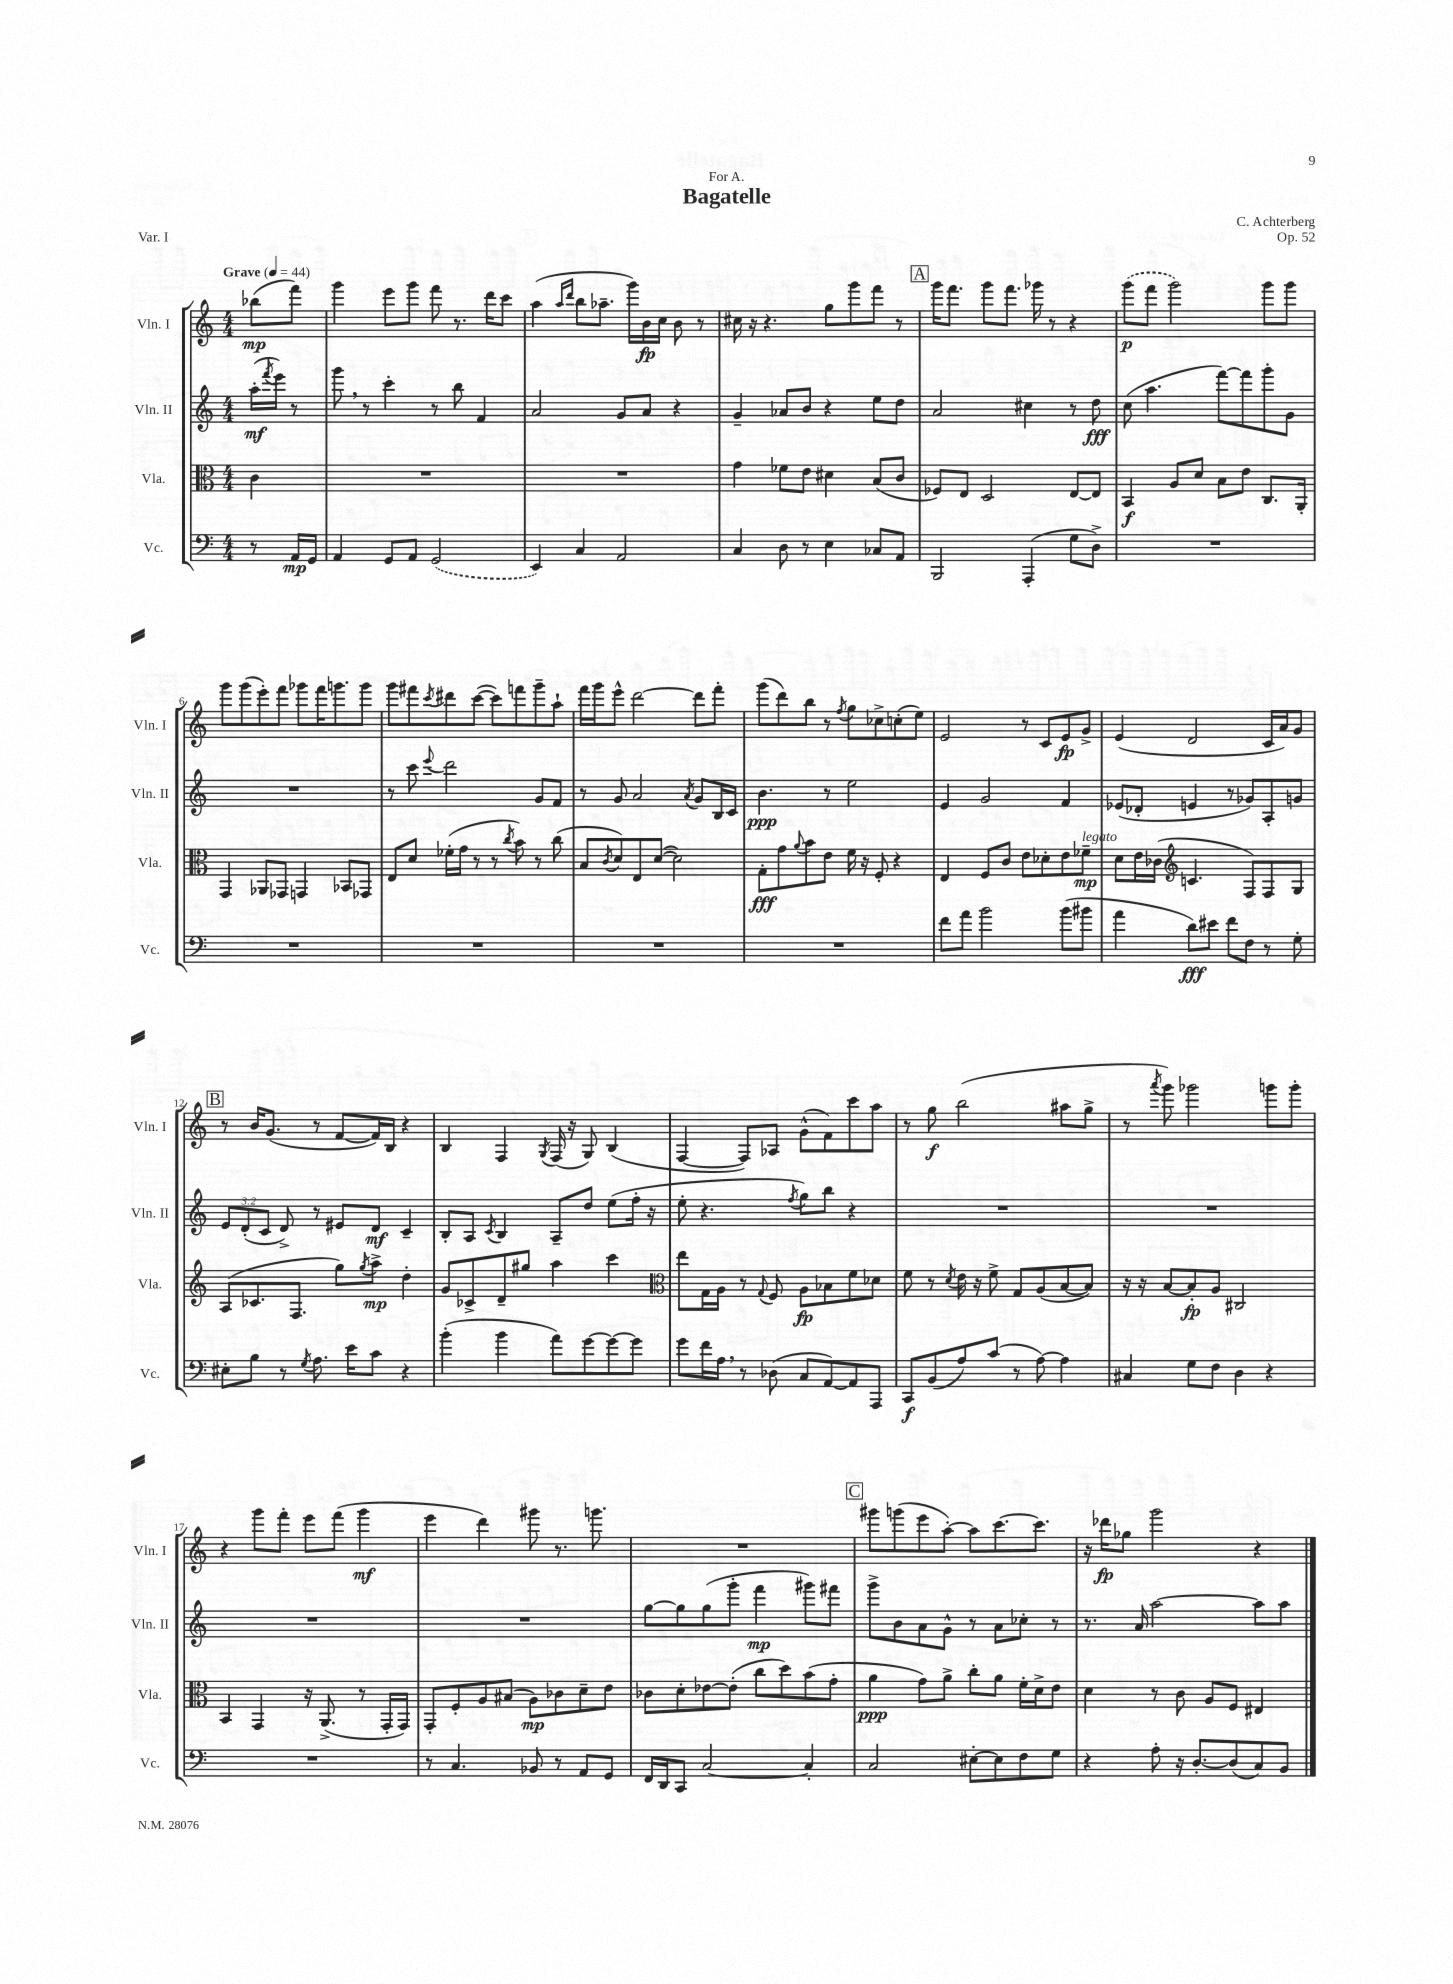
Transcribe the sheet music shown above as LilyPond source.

\header { title = "Bagatelle" composer = "C. Achterberg" dedication = "For A." opus = "Op. 52" piece = "Var. I" }
<<
\new StaffGroup <<
\new Staff = "s0" \with { instrumentName = "Vln. I" shortInstrumentName = "Vln. I" } {
    \clef treble \key c \major \numericTimeSignature \time 4/4 \partial 4 \tempo "Grave" 4 = 44
    bes''8\mp( f'''8) |
    g'''4 e'''8 g'''8 f'''8 r8. d'''16 c'''8 |
    a''4( \grace { a''16 d'''16 } b''8 aes''8.-- g'''16) b'16\fp c''16 b'8 r8 |
    cis''16 r16 r4. g''8 g'''8 f'''8 r8 |
    \mark \markup { \box "A" } g'''16 f'''8. g'''8 f'''8. ges'''16 r8 r4 |
    \once \slurDashed g'''8\p( f'''8 g'''2) g'''8 g'''8 |
    g'''8 g'''8( e'''8-.) f'''8 ges'''8 f'''16 g'''8. g'''8 |
    g'''8 fis'''8 \acciaccatura { c'''8 } dis'''8 c'''8~( c'''8) f'''8 g'''8-- a''8-! |
    f'''16 g'''16 e'''8-^ d'''2~ d'''8 f'''8-. |
    g'''8( d'''8) b''8 r8 \acciaccatura { f''8 } g''8 ces''8-> c''8-.( e''8) |
    e'2 r8 c'8 e'8\fp g'8-> |
    e'4( d'2 c'16 a'16) g'8 |
    \mark \markup { \box "B" } r8 b'16 g'8.( r8 f'8~ f'16) b16 r4 |
    b4 f4 \acciaccatura { g8 } f16( r16 g8) b4( |
    f4~ f8) aes8 g'8-^( f'8) c'''8 a''8 |
    r8 g''8\f b''2( ais''8 g''8-> |
    r8 \acciaccatura { a'''8 } g'''8) ges'''2 g'''8 g'''8-. |
    r4 g'''8 f'''8-. e'''8 f'''8( g'''4\mf |
    e'''4 d'''4) gis'''8 r8. g'''8. |
    R1 |
    \mark \markup { \box "C" } gis'''8 g'''8( e'''8 a''8~-.) a''8 c'''8.~ c'''8. |
    r16 des'''16\fp ges''8 g'''2 r4 \bar "|." |
}
\new Staff = "s1" \with { instrumentName = "Vln. II" shortInstrumentName = "Vln. II" } {
    \clef treble \key c \major \numericTimeSignature \time 4/4 \override Staff.TupletNumber.text = #tuplet-number::calc-fraction-text \partial 4
    a''16-.\mf( \acciaccatura { f'''8 } e'''16) r8 |
    g'''8 \breathe r8 c'''4-. r8 b''8 f'4 |
    a'2 g'8 a'8 r4 |
    g'4-- aes'8 b'8 r4 e''8 d''8 |
    \mark \markup { \box "A" } a'2 cis''4 r8 d''8\fff |
    c''8( a''4. f'''8~) f'''8 g'''8-. g'8 |
    R1 |
    r8 c'''8 \appoggiatura { e'''8 } d'''2 g'8 f'8 |
    r8 g'8 a'2 \acciaccatura { a'8 } g'8 b16 c'16 |
    b'4.\ppp r8 e''2 |
    e'4 g'2 f'4 |
    ees'8( des'8-. e'4 r8 ges'8) a8-. g'8 |
    \mark \markup { \box "B" } \tuplet 3/2 { e'8 d'8-.( c'8 } d'8->) r8 eis'8 d'8\mf c'4-- |
    b8-. a8 \acciaccatura { c'8 } b4 a8-- d''8 e''8( f''16-. r16 |
    e''8-. r4. \acciaccatura { f''8 } g''8) b''8 r4 |
    R1 |
    R1 |
    R1 |
    R1 |
    g''8~ g''8 g''8( g'''8-. f'''4\mp gis'''8) fis'''8 |
    \mark \markup { \box "C" } g'''8-> b'8 a'8 g'8-^ r8 a'8 ces''8-. r8 |
    r8. a'16 a''2~ a''8 a''8 \bar "|." |
}
\new Staff = "s2" \with { instrumentName = "Vla." shortInstrumentName = "Vla." } {
    \clef alto \key c \major \numericTimeSignature \time 4/4 \partial 4
    c'4 |
    R1 |
    R1 |
    g'4 fes'8 e'8 dis'4 b8( c'8 |
    \mark \markup { \box "A" } fes8) e8 d2 e8~ e8 |
    b,4\f a8 d'8 b8 e'8 c8. a,16-. |
    g,4 aes,8 ges,8 g,4 bes,8 ges,8 |
    e8 d'8 fes'16-.( g'16 r8 r8 \acciaccatura { c''8 } b'8) r8 c''8( |
    b8 \acciaccatura { c'8 } d'8) e8 d'8~( d'2) |
    g8-.\fff g'8 \appoggiatura { a'8 } b'8 e'8 f'16 r16 f8-. r4 |
    e4 f8 c'8 e'8 des'8-. e'8 fes'8--\mp^\markup { \italic "legato" } |
    d'8 e'16 ces'16( \clef treble c'4. f8) f8 g8 |
    \mark \markup { \box "B" } a8( ces'8. f8. g''8) \acciaccatura { g''8 } a''8->\mp d''4-. |
    g'8 ces'8-> d'8-- gis''8 a''4 c'''4 |
    \clef alto e''8 g16 a16 r8 \appoggiatura { g8 } f8 a8\fp bes8 f'8 des'8 |
    f'8 r8 \acciaccatura { d'8 } e'16 r16 f'8-> g8 a8( b8~ b8) |
    r16 r16 b8~ b8-.\fp a8 cis2 |
    b,4 g,4 r16 a,8.->( r8 g,16-. g,16) |
    g,8-. f8-. a8 bis8( a8\mp) ces'8 d'8-- e'8 |
    ces'8 d'8-. ees'8~ ees'8-.( c''8 d''8) b'8( g'8-. |
    \mark \markup { \box "C" } a'4\ppp g'8) a'8-> c''8-. a'8 f'16-. d'16-> e'8 |
    d'4 r8 c'8 a8 f8 eis4 \bar "|." |
}
\new Staff = "s3" \with { instrumentName = "Vc." shortInstrumentName = "Vc." } {
    \clef bass \key c \major \numericTimeSignature \time 4/4 \partial 4
    r8 a,16\mp g,16 |
    a,4 g,8 a,8 \once \slurDashed g,2( |
    e,4) c4 a,2 |
    c4 d8 r8 e4 ces8 a,8 |
    \mark \markup { \box "A" } b,,2 a,,4-.( g8 d8->) |
    R1 |
    R1 |
    R1 |
    R1 |
    R1 |
    f'8 a'8 b'2 b'8( bis'8 |
    a'4 d'8\fff) eis'8 f'8 f8 r8 g8-. |
    \mark \markup { \box "B" } eis8-. b8 r8 \acciaccatura { g8 } a8. e'16 c'8 r4 |
    b'4-.( b'4 a'8) g'8~ g'8~ g'8 |
    g'8 f'16 a16 \breathe r8 des8( c8 a,8~) a,8 a,,8 |
    c,8\f b,8( a8) c'8( r8 a8~) a4 |
    cis4 g8 f8 d4 r4 |
    R1 |
    r8 c4. bes,8 r8 a,8 g,8 |
    f,16 d,16 c,8 c2~ c4-. |
    \mark \markup { \box "C" } c2 eis8~-. eis8 f8 g8 |
    r4 a8-. r16 d8.~-. d8( c8) b,8 \bar "|." |
}
>>
>>
